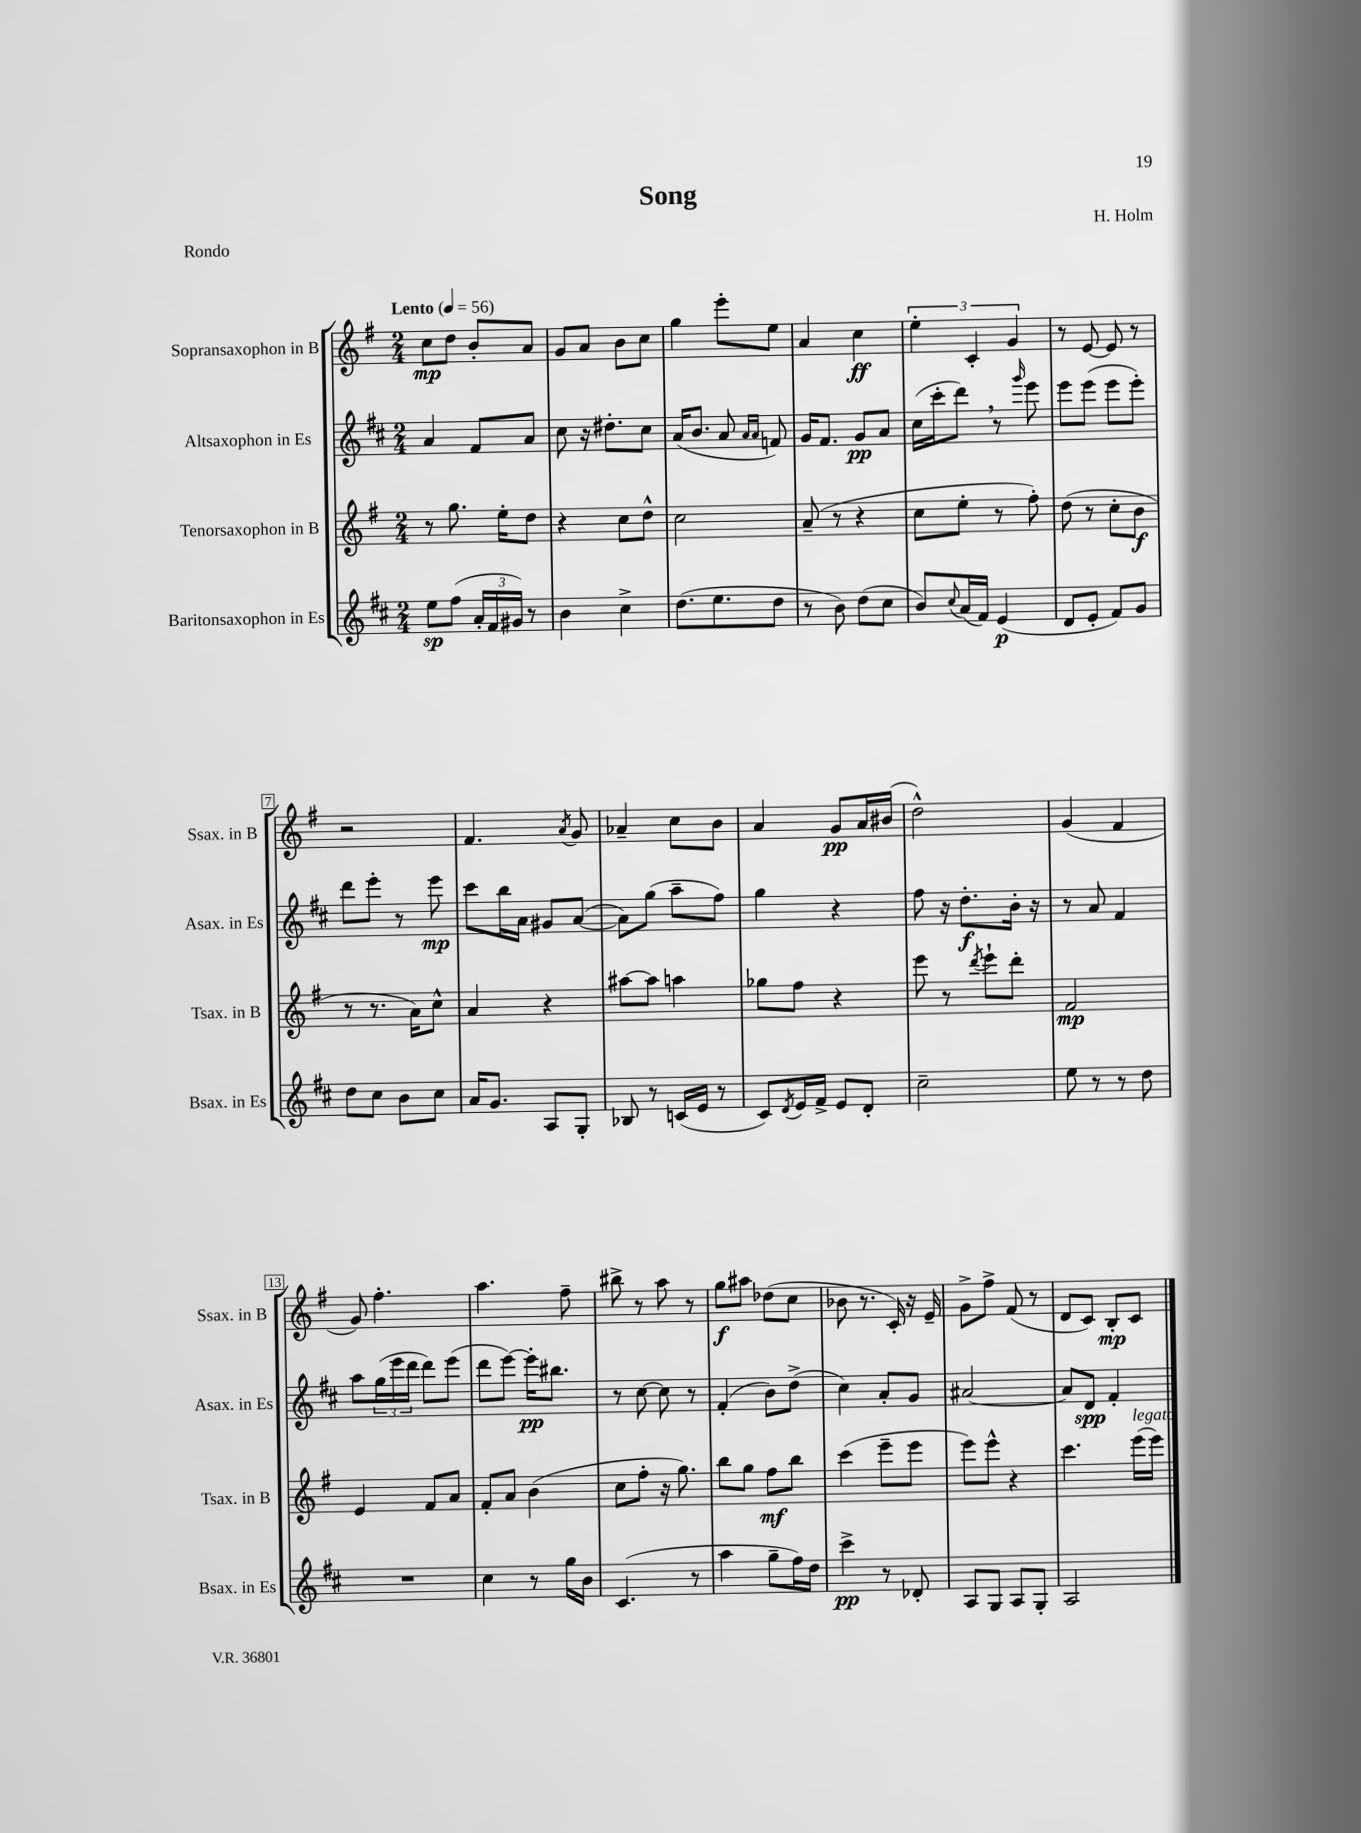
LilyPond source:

\header { title = "Song" composer = "H. Holm" piece = "Rondo" }
<<
\new StaffGroup <<
\new Staff = "s0" \with { instrumentName = "Sopransaxophon in B" shortInstrumentName = "Ssax. in B" } {
    \clef treble \key g \major \numericTimeSignature \time 2/4 \tempo "Lento" 4 = 56
    c''8\mp d''8 b'8-. a'8 |
    g'8 a'8 b'8 c''8 |
    g''4 e'''8-. e''8 |
    a'4 c''4\ff |
    \tuplet 3/2 { e''4-. c'4-. g'4 } |
    r8 e'8~ e'8 r8 |
    r2 |
    fis'4. \acciaccatura { a'8 } g'8 |
    aes'4-- c''8 b'8 |
    a'4 g'8\pp a'16 bis'16( |
    d''2-^) |
    g'4( fis'4 |
    g'8) fis''4.-. |
    a''4. fis''8-- |
    bis''8-> r8 a''8 r8 |
    g''8\f ais''8 des''8( c''8 |
    bes'8 r8. c'16-.) r16 e'16-- |
    g'8-> fis''8-> fis'8( r8 |
    d'8 c'8) b8-.\mp c'8 \bar "|." |
}
\new Staff = "s1" \with { instrumentName = "Altsaxophon in Es" shortInstrumentName = "Asax. in Es" } {
    \clef treble \key d \major \numericTimeSignature \time 2/4
    a'4 fis'8 a'8 |
    cis''8 r16 dis''8.-. cis''8 |
    a'16( b'8. a'8 \grace { a'16 a'16 } f'8) |
    g'16 fis'8. g'8\pp a'8 |
    cis''16( cis'''16-. d'''8) \breathe r8 \grace { g'''16 } e'''8 |
    e'''8 e'''8( e'''8 e'''8-.) |
    d'''8 e'''8-. r8 e'''8\mp |
    cis'''8 b''16 a'16 gis'8 a'8~( |
    a'8) g''8( a''8-- fis''8) |
    g''4 r4 |
    fis''8 r16 d''8.-.\f b'16-. r16 |
    r8 a'8 fis'4 |
    a''8 \tuplet 3/2 { g''16( e'''16 d'''16 } d'''8) e'''8( |
    d'''8 e'''8~) e'''16-.\pp bis''8. |
    r8 cis''8~ cis''8 r8 |
    fis'4-.( b'8) d''8->( |
    cis''4) a'8-. g'8 |
    ais'2~ |
    ais'8 d'8\spp fis'4-. \bar "|." |
}
\new Staff = "s2" \with { instrumentName = "Tenorsaxophon in B" shortInstrumentName = "Tsax. in B" } {
    \clef treble \key g \major \numericTimeSignature \time 2/4
    r8 g''8. e''16-. d''8 |
    r4 c''8 d''8-^ |
    c''2 |
    a'8--( r8 r4 |
    c''8 e''8-. r8 fis''8-.) |
    d''8( r8 c''8-. b'8\f |
    r8 r8. a'16) c''8-^ |
    a'4 r4 |
    ais''8~ ais''8 a''4 |
    ges''8 fis''8 r4 |
    e'''8 r8 \acciaccatura { d'''8 } e'''8-! d'''8-. |
    fis'2\mp |
    e'4 fis'8 a'8 |
    fis'8-. a'8 b'4( |
    c''8 fis''8-. r16 g''8.) |
    b''8 g''8 fis''8\mf b''8 |
    c'''4( e'''8-- e'''8 |
    e'''8) e'''8-^ r4 |
    c'''4. e'''16^\markup { \italic "legato" }( e'''16) \bar "|." |
}
\new Staff = "s3" \with { instrumentName = "Baritonsaxophon in Es" shortInstrumentName = "Bsax. in Es" } {
    \clef treble \key d \major \numericTimeSignature \time 2/4
    e''8\sp fis''8( \tuplet 3/2 { a'16-. fis'16 gis'16) } r8 |
    b'4 cis''4-> |
    d''8.( e''8. d''8 |
    r8 b'8) d''8( cis''8 |
    b'8) \appoggiatura { cis''8 } a'16( fis'16) e'4\p( |
    d'8 e'8-. fis'8) g'8 |
    d''8 cis''8 b'8 cis''8 |
    a'16 g'8. a8 g8-. |
    bes8 r8 c'16( e'16 r8 |
    cis'8) \acciaccatura { d'8 } e'16 fis'16-> e'8 d'8-. |
    cis''2-- |
    e''8 r8 r8 d''8 |
    R2 |
    cis''4 r8 g''16 b'16 |
    cis'4.( r8 |
    a''4 g''8-- fis''16) d''16 |
    cis'''4->\pp r8 des'8-. |
    a8 g8 a8 g8-. |
    a2 \bar "|." |
}
>>
>>
\layout { \context { \Score \override BarNumber.stencil = #(make-stencil-boxer 0.1 0.3 ly:text-interface::print) } }
